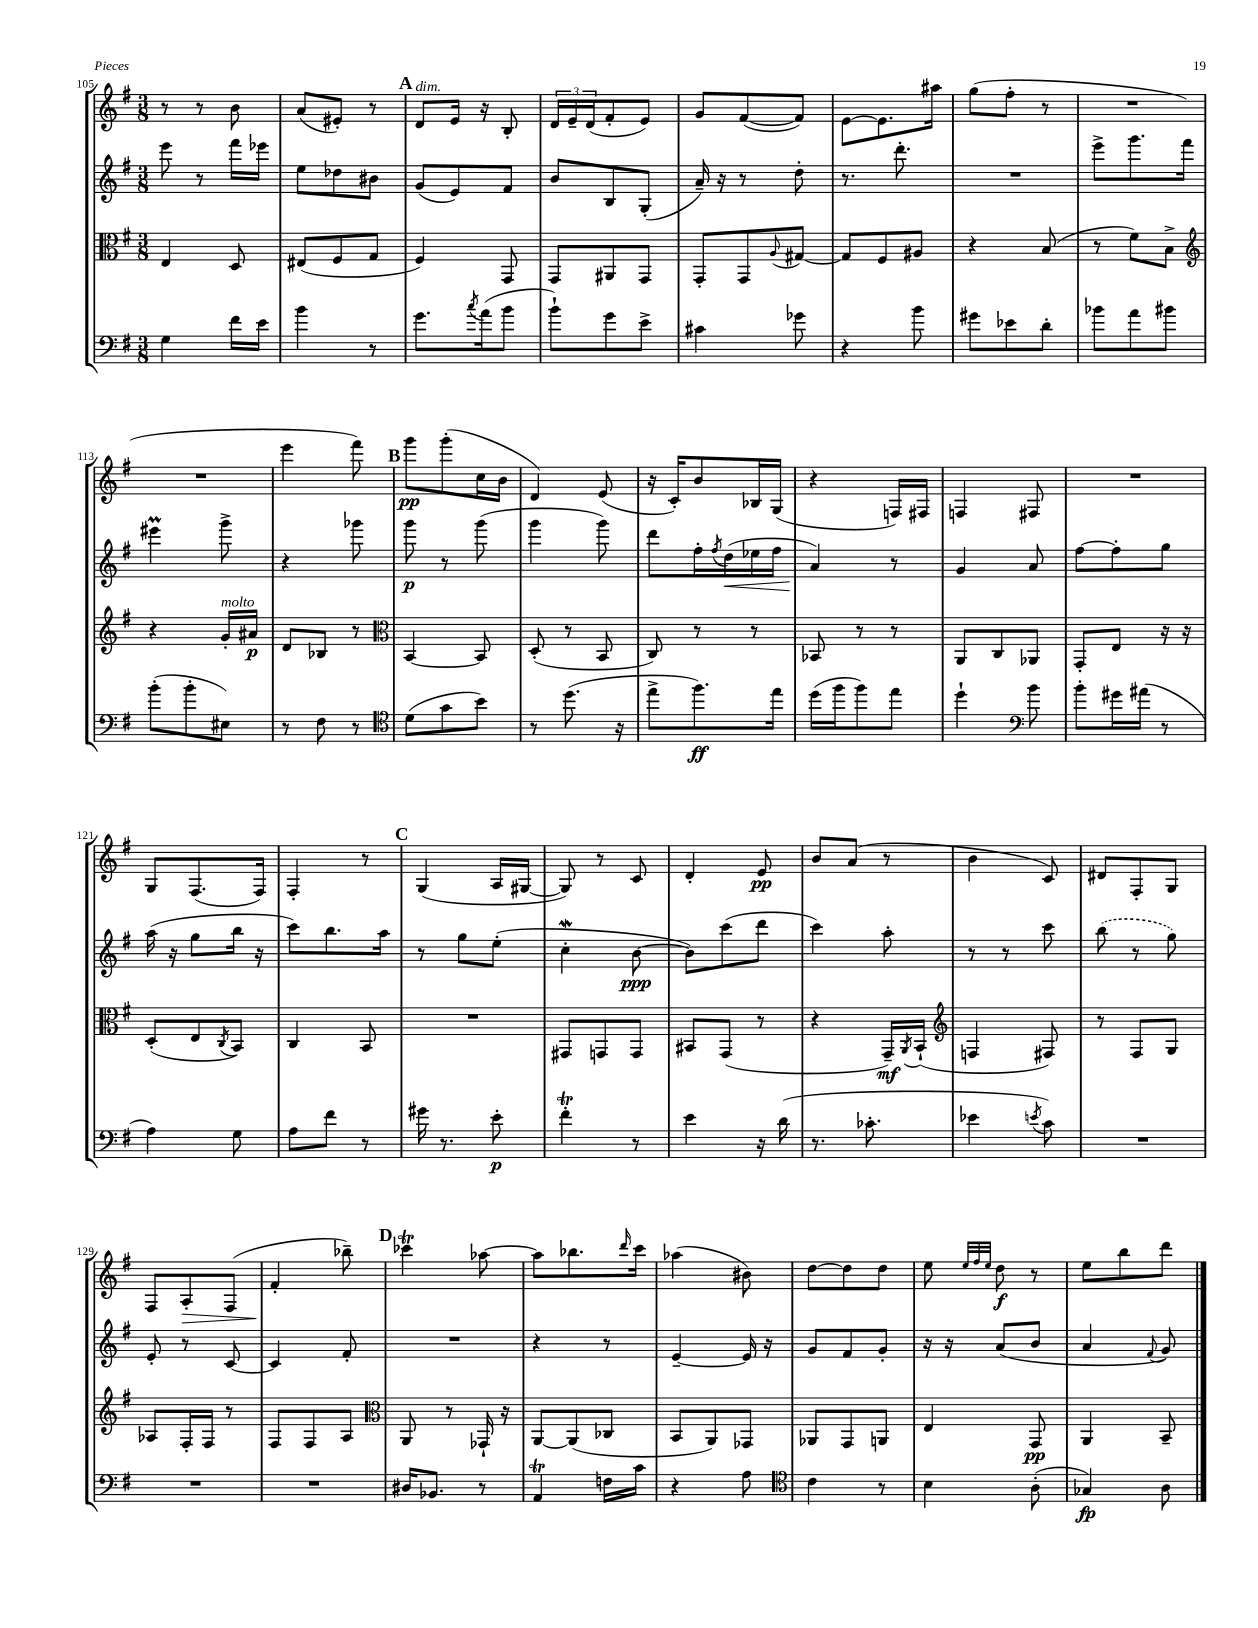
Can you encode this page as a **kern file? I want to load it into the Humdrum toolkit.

**kern	**dynam	**kern	**dynam	**kern	**dynam	**kern	**dynam
*part4	*part4	*part3	*part3	*part2	*part2	*part1	*part1
*staff4	*staff4	*staff3	*staff3	*staff2	*staff2	*staff1	*staff1
*clefF4	*	*clefC3	*	*clefG2	*	*clefG2	*
*k[f#]	*	*k[f#]	*	*k[f#]	*	*k[f#]	*
*M3/8	*	*M3/8	*	*M3/8	*	*M3/8	*
=105	=105	=105	=105	=105	=105	=105	=105
4G\	.	4E/	.	8eee\	.	8r	.
.	.	.	.	8r	.	8r	.
16f#\LL	.	8D/	.	16fff#\LL	.	8b\	.
16e\JJ	.	.	.	16eee-X\JJ	.	.	.
=106	=106	=106	=106	=106	=106	=106	=106
4b\	.	(8E#X/L	.	8ee\L	.	(8a/L	.
.	.	8F#/	.	8dd-X\	.	8e#X'/J)	.
8r	.	8G/J	.	8b#X\J	.	8r	.
!!LO:REH:place=s1:t=A
=107	=107	=107	=107	=107	=107	=107	=107
!	!	!	!	!	!	!LO:TX:a:i:t=dim.	!
8.g\L	.	4F#/)	.	(8g/L	.	8d/L	.
.	.	.	.	8e/)	.	16e/Jk	.
8qcc/	.	.	.	.	.	.	.
(16a\k	.	.	.	.	.	16r	.
8b\J	.	8GG/	.	8f#/J	.	8B'/	.
=108	=108	=108	=108	=108	=108	=108	=108
8b`\L)	.	8GG/L	.	8b/L	.	24d/LL	.
.	.	.	.	.	.	24e~/	.
.	.	.	.	.	.	(24d/J	.
8g\	.	8AA#X/	.	8B/	.	8f#'/	.
8e^\J	.	8GG/J	.	(8G'/J	.	8e/J)	.
=109	=109	=109	=109	=109	=109	=109	=109
4c#X\	.	8GG'/L	.	16a~/)	.	8g/L	.
.	.	.	.	16r	.	.	.
.	.	8GG/	.	8r	.	([8f#/	.
.	.	8qqA/	.	.	.	.	.
8g-X\	.	[8G#X/J	.	8dd'\	.	8f#/J])	.
=110	=110	=110	=110	=110	=110	=110	=110
4r	.	8G#/L]	.	8.r	.	[8e\L	.
.	.	8F#/	.	.	.	8.e\]	.
.	.	.	.	8.ddd'\	.	.	.
8b\	.	8A#X/J	.	.	.	.	.
.	.	.	.	.	.	16aa#X\Jk	.
=111	=111	=111	=111	=111	=111	=111	=111
8g#X\L	.	4r	.	4.r	.	(8gg\L	.
8e-X\	.	.	.	.	.	8ff#'\J	.
8d'\J	.	(8B/	.	.	.	8r	.
=112	=112	=112	=112	=112	=112	=112	=112
8b-X\L	.	8r	.	8eee^\L	.	4.r	.
8a\	.	8f#\L)	.	8.ggg\	.	.	.
8b#X\J	.	8B^\J	.	.	.	.	.
.	.	.	.	16fff#\Jk	.	.	.
!!LO:LB:g=z
=113	=113	=113	=113	=113	=113	=113	=113
*	*	*clefG2	*	*	*	*	*
(8b'\L	.	4r	.	4eee#Xm\	.	4.r	.
8b'\	.	.	.	.	.	.	.
!	!	!LO:TX:a:i:t=molto	!	!	!	!	!
8E#X\J)	.	16g'/LL	.	8ggg^\	.	.	.
.	.	16a#X/JJ	p	.	.	.	.
=114	=114	=114	=114	=114	=114	=114	=114
8r	.	8d/L	.	4r	.	4eee\	.
8F#\	.	8B-X/J	.	.	.	.	.
8r	.	8r	.	8ggg-X\	.	8fff#\)	.
!!LO:REH:place=s1:t=B
=115	=115	=115	=115	=115	=115	=115	=115
*clefC4	*	*clefC3	*	*	*	*	*
(8d\L	.	[4BB/	.	8ggg\	p	8ggg\L	pp
8g\	.	.	.	8r	.	(8ggg'\	.
8b\J)	.	8BB/]	.	(8ggg\	.	16cc\L	.
.	.	.	.	.	.	16b\JJ	.
=116	=116	=116	=116	=116	=116	=116	=116
8r	.	(8D'/	.	4ggg\	.	4d/)	.
(8.dd\	.	8r	.	.	.	.	.
.	.	8BB/	.	8ggg\)	.	(8e/	.
16r	.	.	.	.	.	.	.
=117	=117	=117	=117	=117	=117	=117	=117
8ee^\L	.	8C/)	.	8ddd\L	.	16r	.
.	.	.	.	.	.	16c'/KL)	.
8.ff#\)	ff	8r	.	16ff#'\L	.	8b/	.
.	.	.	.	8qff#/	.	.	.
!	!	!	!	!	!LO:HP:b	!	!
.	.	.	.	(16dd\	<	.	.
.	.	8r	.	16ee-X\	.	16B-X/L	.
16ee\Jk	.	.	.	16ff#\JJ	.	(16G/JJ	.
=118	=118	=118	=118	=118	=118	=118	=118
(16dd\LL	.	8BB-X/	.	4a/)	.	4r	.
16ff#\J	.	.	.	.	.	.	.
8ff#\)	.	8r	.	.	.	.	.
8ee\J	.	8r	.	8r	[	16Fn/LL)	.
.	.	.	.	.	.	16F#X/JJ	.
=119	=119	=119	=119	=119	=119	=119	=119
4dd`\	.	8AA/L	.	4g/	.	4Fn/	.
.	.	8C/	.	.	.	.	.
*clefF4	*	*	*	*	*	*	*
8b\	.	8AA-X/J	.	8a/	.	8F#X/	.
=120	=120	=120	=120	=120	=120	=120	=120
8b'\L	.	8GG'/L	.	[8ff#\L	.	4.r	.
16g#X\L	.	8E/J	.	8ff#'\]	.	.	.
(16a#X\JJ	.	.	.	.	.	.	.
8r	.	16r	.	8gg\J	.	.	.
.	.	16r	.	.	.	.	.
!!LO:LB:g=z
=121	=121	=121	=121	=121	=121	=121	=121
4A\)	.	(8D'/L	.	(16aa\	.	8G/L	.
.	.	.	.	16r	.	.	.
.	.	8E/	.	8gg\L	.	(8.F#/	.
.	.	8qC/	.	.	.	.	.
8G\	.	8BB/J)	.	16bb\Jk	.	.	.
.	.	.	.	16r	.	16F#/Jk)	.
=122	=122	=122	=122	=122	=122	=122	=122
8A\L	.	4C/	.	8ccc\L)	.	4F#'/	.
8f#\J	.	.	.	8.bb\	.	.	.
8r	.	8BB/	.	.	.	8r	.
.	.	.	.	16aa\Jk	.	.	.
!!LO:REH:place=s1:t=C
=123	=123	=123	=123	=123	=123	=123	=123
16g#X\	.	4.r	.	8r	.	(4G/	.
8.r	.	.	.	.	.	.	.
.	.	.	.	8gg\L	.	.	.
8e'\	p	.	.	(8ee'\J	.	16A/LL	.
.	.	.	.	.	.	[16G#X/JJ	.
=124	=124	=124	=124	=124	=124	=124	=124
4f#t'\	.	8GG#X/L	.	4ccw'\	.	8G#/])	.
.	.	8GGn/	.	.	.	8r	.
8r	.	8GG/J	.	[8b\	ppp	8c/	.
=125	=125	=125	=125	=125	=125	=125	=125
4e\	.	8BB#X/L	.	8b\L])	.	4d'/	.
.	.	(8GG/J	.	(8ccc\	.	.	.
16r	.	8r	.	8ddd\J	.	8e/	pp
(16d\	.	.	.	.	.	.	.
=126	=126	=126	=126	=126	=126	=126	=126
8.r	.	4r	.	4ccc\)	.	8b/L	.
.	.	.	.	.	.	(8a/J	.
8.c-X'\	.	.	.	.	.	.	.
.	.	16GG~/LL)	mf	8aa'\	.	8r	.
.	.	8qAA/	.	.	.	.	.
.	.	(16BB`/JJ	.	.	.	.	.
=127	=127	=127	=127	=127	=127	=127	=127
*	*	*clefG2	*	*	*	*	*
4e-X\	.	4Fn/	.	8r	.	4b\	.
.	.	.	.	8r	.	.	.
8qen/	.	.	.	.	.	.	.
8c\)	.	8F#X/)	.	8ccc\	.	8c/)	.
=128	=128	=128	=128	=128	=128	=128	=128
4.r	.	8r	.	(8bb\	.	8d#X/L	.
.	.	8F#/L	.	8r	.	8F#'/	.
.	.	8G/J	.	8gg\)	.	8G/J	.
!!LO:LB:g=z
=129	=129	=129	=129	=129	=129	=129	=129
4.r	.	8A-X/L	.	8e'/	.	8F#/L	.
!	!	!	!	!	!	!	!LO:HP:b
.	.	16F#'/L	.	8r	.	8A'/	>
.	.	16F#/JJ	.	.	.	.	.
.	.	8r	.	[8c/	.	(8F#/J	.
=130	=130	=130	=130	=130	=130	=130	=130
4.r	.	8F#/L	.	4c/]	.	4f#'/	.
.	.	8F#/	.	.	.	.	.
.	.	8A/J	.	8f#'/	.	8bb-X~\)	]
!!LO:REH:place=s1:t=D
=131	=131	=131	=131	=131	=131	=131	=131
*	*	*clefC3	*	*	*	*	*
16D#X/KL	.	8AA/	.	4.r	.	4ccc-XT\	.
8.BB-X/J	.	.	.	.	.	.	.
.	.	8r	.	.	.	.	.
8r	.	16GG-X`/	.	.	.	[8aa-X\	.
.	.	16r	.	.	.	.	.
=132	=132	=132	=132	=132	=132	=132	=132
4AAT/	.	[8AA/L	.	4r	.	8aa-\L]	.
.	.	(8AA/]	.	.	.	8.bb-X\	.
16Fn\LL	.	8C-X/J	.	8r	.	.	.
.	.	.	.	.	.	16qqddd/	.
16c\JJ	.	.	.	.	.	16ccc\Jk	.
=133	=133	=133	=133	=133	=133	=133	=133
4r	.	8BB/L	.	[4e~/	.	(4aa-X\	.
.	.	8AA/)	.	.	.	.	.
8A\	.	8GG-X/J	.	16e/]	.	8b#X\)	.
.	.	.	.	16r	.	.	.
=134	=134	=134	=134	=134	=134	=134	=134
*clefC4	*	*	*	*	*	*	*
4c\	.	8AA-X/L	.	8g/L	.	[8dd\L	.
.	.	8GG/	.	8f#/	.	8dd\]	.
8r	.	8AAn/J	.	8g'/J	.	8dd\J	.
=135	=135	=135	=135	=135	=135	=135	=135
4B\	.	4E/	.	16r	.	8ee\	.
.	.	.	.	16r	.	.	.
.	.	.	.	.	.	32qqee/LLL	.
.	.	.	.	.	.	32qqff#/	.
.	.	.	.	.	.	32qqee/JJJ	.
.	.	.	.	(8a/L	.	8dd\	f
(8A'\	.	8GG/	pp	8b/J	.	8r	.
=136	=136	=136	=136	=136	=136	=136	=136
4G-X/)	fp	4AA/	.	4a/	.	8ee\L	.
.	.	.	.	.	.	8bb\	.
.	.	.	.	8qqf#/	.	.	.
8A\	.	8BB~/	.	8g/)	.	8ddd\J	.
==	==	==	==	==	==	==	==
*-	*-	*-	*-	*-	*-	*-	*-
